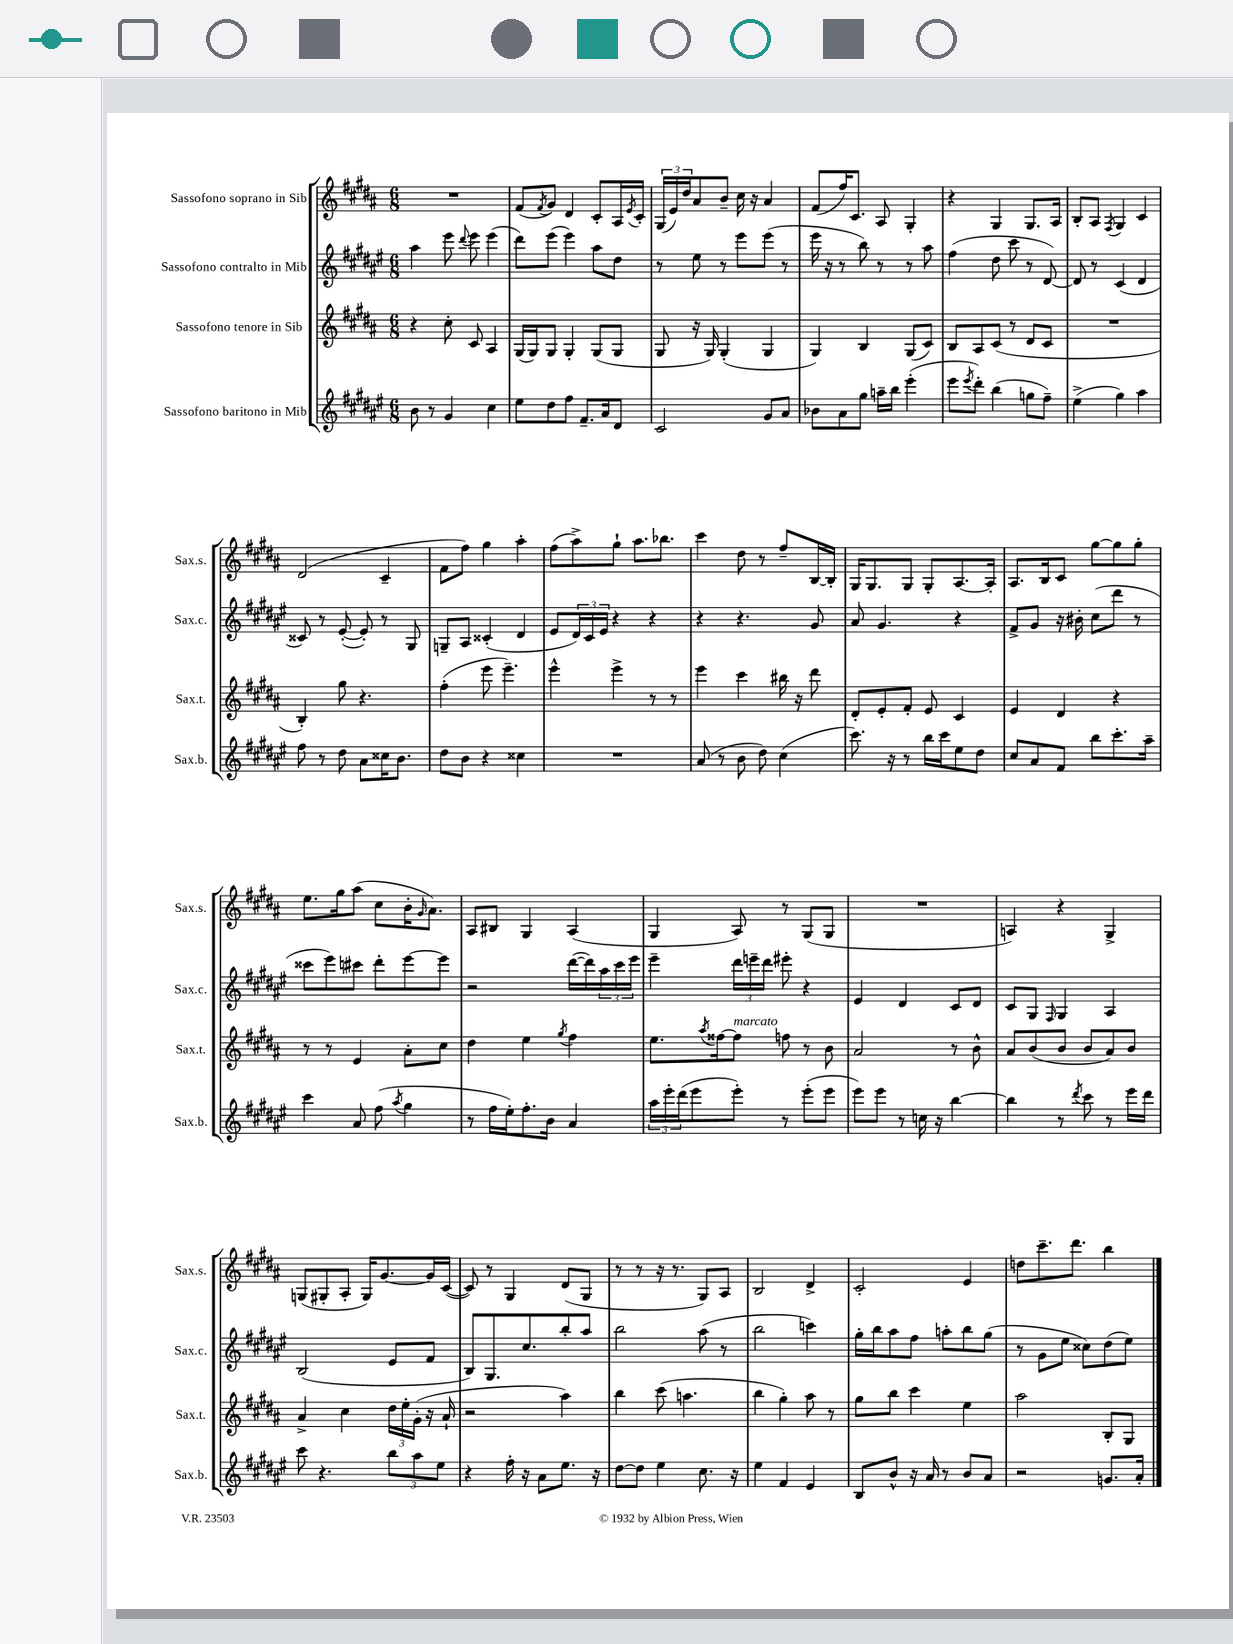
<<
\new StaffGroup <<
\new Staff = "s0" \with { instrumentName = "Sassofono soprano in Sib" shortInstrumentName = "Sax.s." } {
    \clef treble \key b \major \numericTimeSignature \time 6/8
    R2. |
    fis'8( \acciaccatura { fis'8 } gis'8) dis'4 cis'8-. ais16 \acciaccatura { e'8 } cis'16-. |
    \tuplet 3/2 { gis16( e'16) dis''16 } ais'8 b'8-- cis''16 r16 ais'4 |
    fis'8( fis''16) cis'8. ais8 gis4-. |
    r4 gis4 gis8. ais16 |
    b8-. ais8 \acciaccatura { fis8 } gis4 cis'4 |
    dis'2( cis'4-- |
    fis'8 fis''8) gis''4 ais''4-. |
    fis''8( ais''8->) gis''8-! ais''8. bes''8. |
    cis'''4 dis''8 r8 fis''8-- b16~ b16-. |
    gis16 gis8. gis8 gis8-. ais8.~ ais16-. |
    ais8. b16 cis'8 gis''8~ gis''8 gis''8-. |
    e''8. gis''16 ais''8( cis''8 b'16-. \grace { gis'16 } ais'8.) |
    ais8 bis8 gis4 ais4( |
    gis4 ais8) r8 gis8( gis8 |
    R2. |
    a4) r4 gis4-> |
    g8( gis8-. ais8-. gis16) gis'8.~ gis'16 cis'16~( |
    cis'8) r8 gis4 dis'8( gis8 |
    r8 r8 r16 r8. gis8) ais8 |
    b2 dis'4-> |
    cis'2-. e'4 |
    d''8 cis'''8.-- dis'''8. b''4 \bar "|." |
}
\new Staff = "s1" \with { instrumentName = "Sassofono contralto in Mib" shortInstrumentName = "Sax.c." } {
    \clef treble \key fis \major \numericTimeSignature \time 6/8
    ais''4 eis'''8 \appoggiatura { dis'''8 } eis'''8 eis'''4( |
    dis'''8) eis'''8( eis'''4) ais''8 dis''8 |
    r8 eis''8 r8 eis'''8 eis'''8( r8 |
    eis'''16 r16 r8 b''8) r8 r8 ais''8 |
    fis''4( dis''8 cis'''8 r8 dis'8~) |
    dis'8 r8 cis'4( dis'4 |
    cisis'8) r8 eis'8~-.( eis'8-.) r8 gis8 |
    g8-- ais8 cisis'4-.( dis'4 |
    eis'8 \tuplet 3/2 { dis'16) cis'16 eis'16 } r4 r4 |
    r4 r4. gis'8 |
    ais'8 gis'4. r4 |
    fis'8-> gis'8 r16 bis'16-. cis''8( dis'''8 r8 |
    cisis'''8 eis'''8) cis'''8 dis'''8-. eis'''8~ eis'''8 |
    r2 dis'''16~( dis'''16) \tuplet 3/2 { ais''16 cis'''16 eis'''16 } |
    eis'''4-- \tuplet 3/2 { dis'''16 e'''16-- dis'''16 } eis'''8-. r4 |
    eis'4 dis'4 cis'8 dis'8 |
    cis'8 gis8 \grace { fis16 } gis4 ais4 |
    b2( eis'8 fis'8 |
    b8) gis8. cis''8. b''8-. ais''8 |
    b''2 ais''8( r8 |
    b''2 c'''4) |
    gis''16-. b''16 ais''8 fis''8 a''8-. b''8 gis''8( |
    r8 gis'8 eis''8 cisis''8) dis''8( eis''8) \bar "|." |
}
\new Staff = "s2" \with { instrumentName = "Sassofono tenore in Sib" shortInstrumentName = "Sax.t." } {
    \clef treble \key b \major \numericTimeSignature \time 6/8
    r4 cis''8-. cis'8 ais4 |
    gis16( gis16) gis8 gis4-. gis8( gis8 |
    gis8 r16 gis16) gis4-.( gis4 |
    gis4) b4 gis8( cis'8) |
    b8 ais8 cis'8( r8 dis'8 cis'8 |
    R2. |
    b4-.) gis''8 r4. |
    fis''4-.( e'''8 e'''4.--) |
    e'''4-^ e'''4-> r8 r8 |
    e'''4 cis'''4 bis''16 r16 dis'''8 |
    dis'8-. e'8-. fis'8-. e'8 cis'4 |
    e'4 dis'4 r4 |
    r8 r8 e'4 ais'8-. cis''8 |
    dis''4 e''4 \acciaccatura { gis''8 } fis''4 |
    e''8. \acciaccatura { ais''8 } fisis''16~ fisis''8^\markup { \italic "marcato" } f''8 r8 b'8 |
    ais'2 r8 b'8-^ |
    ais'8 b'8( b'8 b'8 ais'8) b'8 |
    ais'4-> cis''4 \tuplet 3/2 { dis''16 e''16-. gis'16-.( } r16 ais'16-! |
    r2 ais''4) |
    b''4 cis'''8( a''4. |
    b''4 gis''4-.) ais''8 r8 |
    gis''8 b''8 cis'''4 e''4 |
    ais''2 b8-. gis8 \bar "|." |
}
\new Staff = "s3" \with { instrumentName = "Sassofono baritono in Mib" shortInstrumentName = "Sax.b." } {
    \clef treble \key fis \major \numericTimeSignature \time 6/8
    b'8 r8 gis'4 cis''4 |
    eis''8 dis''8 fis''8 fis'8.-- ais'16 dis'8 |
    cis'2 gis'8 ais'8 |
    bes'8 ais'8 gis''8 a''16-- b''16 eis'''4-.( |
    eis'''8 \acciaccatura { eis'''8 } dis'''8-.) b''4( g''8 fis''8--) |
    eis''4->( gis''4) ais''4 |
    fis''8 r8 dis''8 ais'8 cisis''16 b'8. |
    dis''8 b'8 r4 cisis''4 |
    R2. |
    ais'8( r8 b'8 dis''8) cis''4( |
    cis'''8.) r16 r8 b''16 cis'''16 eis''8 dis''8 |
    cis''8 ais'8 fis'8 b''8 cis'''8.-. ais''16-- |
    cis'''4 ais'8 fis''8( \acciaccatura { ais''8 } gis''4 |
    r8 fis''16 eis''16-.) fis''8.-. b'16 ais'4 |
    \tuplet 3/2 { ais''16 eis'''16-. dis'''16( } eis'''8 eis'''8-.) r8 eis'''8-.( eis'''8 |
    eis'''8) eis'''8 r8 c''16 r16 b''4~ |
    b''4 r8 \acciaccatura { dis'''8 } cis'''8 r8 eis'''16 dis'''16 |
    cis'''8 r4. \tuplet 3/2 { b''8 ais''8 eis''8 } |
    r4 fis''16-. r16 ais'8 eis''8. r16 |
    dis''8~ dis''8 eis''4 cis''8. r16 |
    eis''4 fis'4 eis'4 |
    b8 b'8-^ r16 ais'16 r8 b'8 ais'8 |
    r2 g'8. ais'16-. \bar "|." |
}
>>
>>
\layout { \context { \Score \remove "Bar_number_engraver" } }
